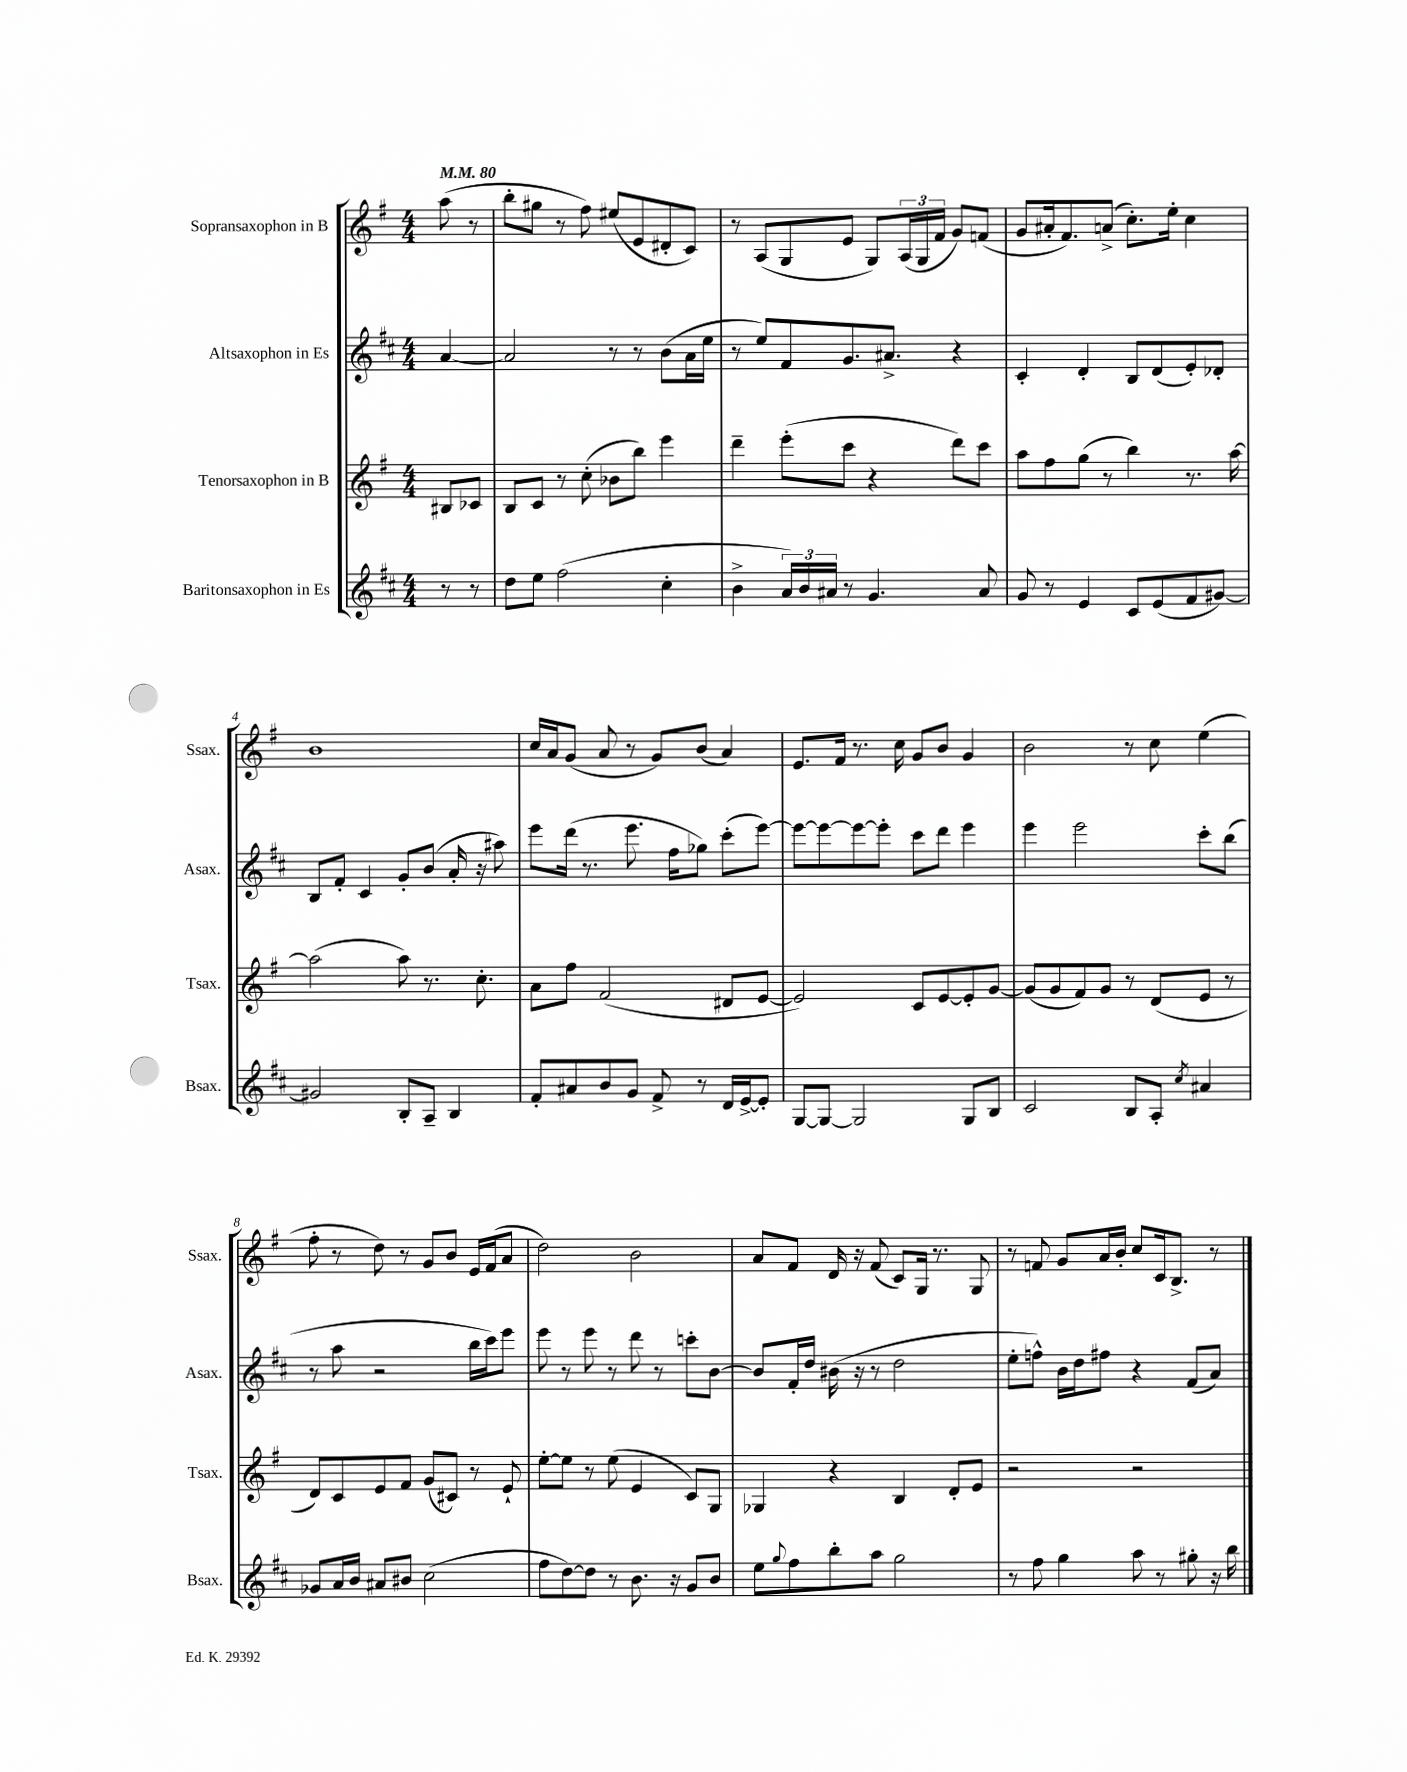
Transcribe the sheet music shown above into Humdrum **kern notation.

**kern	**kern	**kern	**kern
*part4	*part3	*part2	*part1
*staff4	*staff3	*staff2	*staff1
*I"Baritonsaxophon in Es	*I"Tenorsaxophon in B	*I"Altsaxophon in Es	*I"Sopransaxophon in B
*I'Bsax.	*I'Tsax.	*I'Asax.	*I'Ssax.
*clefG2	*clefG2	*clefG2	*clefG2
*k[f#c#]	*k[f#]	*k[f#c#]	*k[f#]
*M4/4	*M4/4	*M4/4	*M4/4
*MM80	*MM80	*MM80	*MM80
=	=	=	=
8r	8B#X/L	[4a/	(8aa\
8r	8c-X/J	.	8r
=1	=1	=1	=1
8dd\L	8B/L	2a/]	8bb'\L
8ee\J	8c/J	.	8gg#X\J
(2ff#\	8r	.	8r
.	(8cc'\	.	8ff#\)
.	8b-X\L	8r	(8ee#X/L
.	8bb\J)	8r	8e/
4cc#'\	4eee\	(8b\L	8d#X'/
.	.	16a\L	8c/J)
.	.	16ee\JJ	.
=2	=2	=2	=2
4b^\	4ddd~\	8r	8r
.	.	8ee/L)	(8A/L
24a/LL)	(8eee'\L	8f#/	8G/
24b/	.	.	.
24a#X/JJ	.	.	.
8r	8ccc\J	8.g/	8e/J
4.g/	4r	.	8G/L)
.	.	8.a#X^/J	.
.	.	.	(24A/L
.	.	.	24G/
.	.	.	24f#/JJ
.	8ddd\L)	4r	8g/L)
8a#/	8ccc\J	.	(8fn/J
=3	=3	=3	=3
8g/	8aa\L	4c#'/	8g/L
8r	8ff#\	.	16a#X'/k
.	.	.	8.f#/)
4e/	(8gg\J	4d'/	.
.	8r	.	(8an^/J
8c#/L	4bb\)	8B/L	8.cc'\L)
(8e/	.	(8d/	.
.	.	.	16ee'\Jk
8f#/	8.r	8e'/)	4cc\
[8g#X/J)	.	8d-X'/J	.
.	[16aa\	.	.
!!LO:LB:g=z
=4	=4	=4	=4
2g#X/]	(2aa\]	8B/L	1b
.	.	8f#'/J	.
.	.	4c#/	.
8B'/L	8aa\)	8g'/L	.
8A~/J	8.r	(8b/J	.
4B/	.	16a'/	.
.	8.cc'\	16r	.
.	.	8aa#X\)	.
=5	=5	=5	=5
8f#'/L	8a\L	8eee\L	16cc/LL
.	.	.	16a/J
8a#X/	8ff#\J	(16ddd\Jk	(8g/J
.	.	8.r	.
8b/	(2f#/	.	8a/
8g/J	.	8.eee\	8r
8f#^/	.	.	8g/L)
.	.	16ff#\KL	.
8r	.	8gg-X\J)	(8b/J
16d/LL	8d#X/L	(8ccc#'\L	4a/)
[16e^/J	.	.	.
8e'/J]	[8e/J	[8eee\J)	.
=6	=6	=6	=6
[8G/L	2e/])	8eee\L_	8.e/L
8G/J_	.	8eee\_	.
.	.	.	16f#/Jk
2G/]	.	8eee\_	8.r
.	.	8eee'\J]	.
.	.	.	16cc\
.	8c/L	8ccc#\L	8g/L
.	[8e/	8ddd\J	8b/J
8G/L	8e'/]	4eee\	4g/
8B/J	[8g/J	.	.
=7	=7	=7	=7
2c#/	(8g/L]	4eee\	2b\
.	8g/	.	.
.	8f#/)	2eee\	.
.	8g/J	.	.
8B/L	8r	.	8r
8A'/J	(8d/L	.	8cc\
8qcc#/	.	.	.
4a#X/	8e/J	8ccc#'\L	(4ee\
.	8r	(8bb\J	.
!!LO:LB:g=z
=8	=8	=8	=8
8g-X/L	8d/L)	8r	8ff#'\
16a/L	8c/	8aa\	8r
16b/JJ	.	.	.
8a#X/L	8e/	2r	8dd\)
8b#X/J	8f#/J	.	8r
(2cc#\	(8g/L	.	8g/L
.	8c#X/J)	.	8b/J
.	8r	16bb\LL	16e/LL
.	.	16ccc#\J)	(16f#/J
.	8e`/	8eee\J	8a/J
=9	=9	=9	=9
8ff#\L	[8ee'\L	8eee\	2dd\)
[8dd\)	8ee\J]	8r	.
8dd\J]	8r	8eee\	.
8r	(8ee\	8r	.
8.b\	4e/	8ddd\	2b\
.	.	8r	.
16r	.	.	.
8g/L	8c/L)	8cccn'\L	.
8b/J	8G/J	[8b\J	.
=10	=10	=10	=10
8ee\L	4G-X/	8b/L]	8a/L
8qqgg/	.	.	.
8ff#\	.	16f#'/L	8f#/J
.	.	16dd/JJ	.
8bb'\	4r	(16b#X\	16d/
.	.	16r	16r
8aa\J	.	8r	(8f#/
2gg\	4B/	2dd\	8c/L)
.	.	.	16G/Jk
.	.	.	8.r
.	8d'/L	.	.
.	8e/J	.	8G/
=11	=11	=11	=11
8r	2r	8ee'\L	8r
8ff#\	.	8ffn^^\J)	8fn/
4gg\	.	16b\LL	8g/L
.	.	16dd\J	.
.	.	8ff#X\J	16a/L
.	.	.	16b'/JJ
8aa\	2r	4r	8cc/L
8r	.	.	16c/k
.	.	.	8.B^/J
8gg#X'\	.	(8f#/L	.
16r	.	8a/J)	8r
16bb\	.	.	.
==	==	==	==
*-	*-	*-	*-
